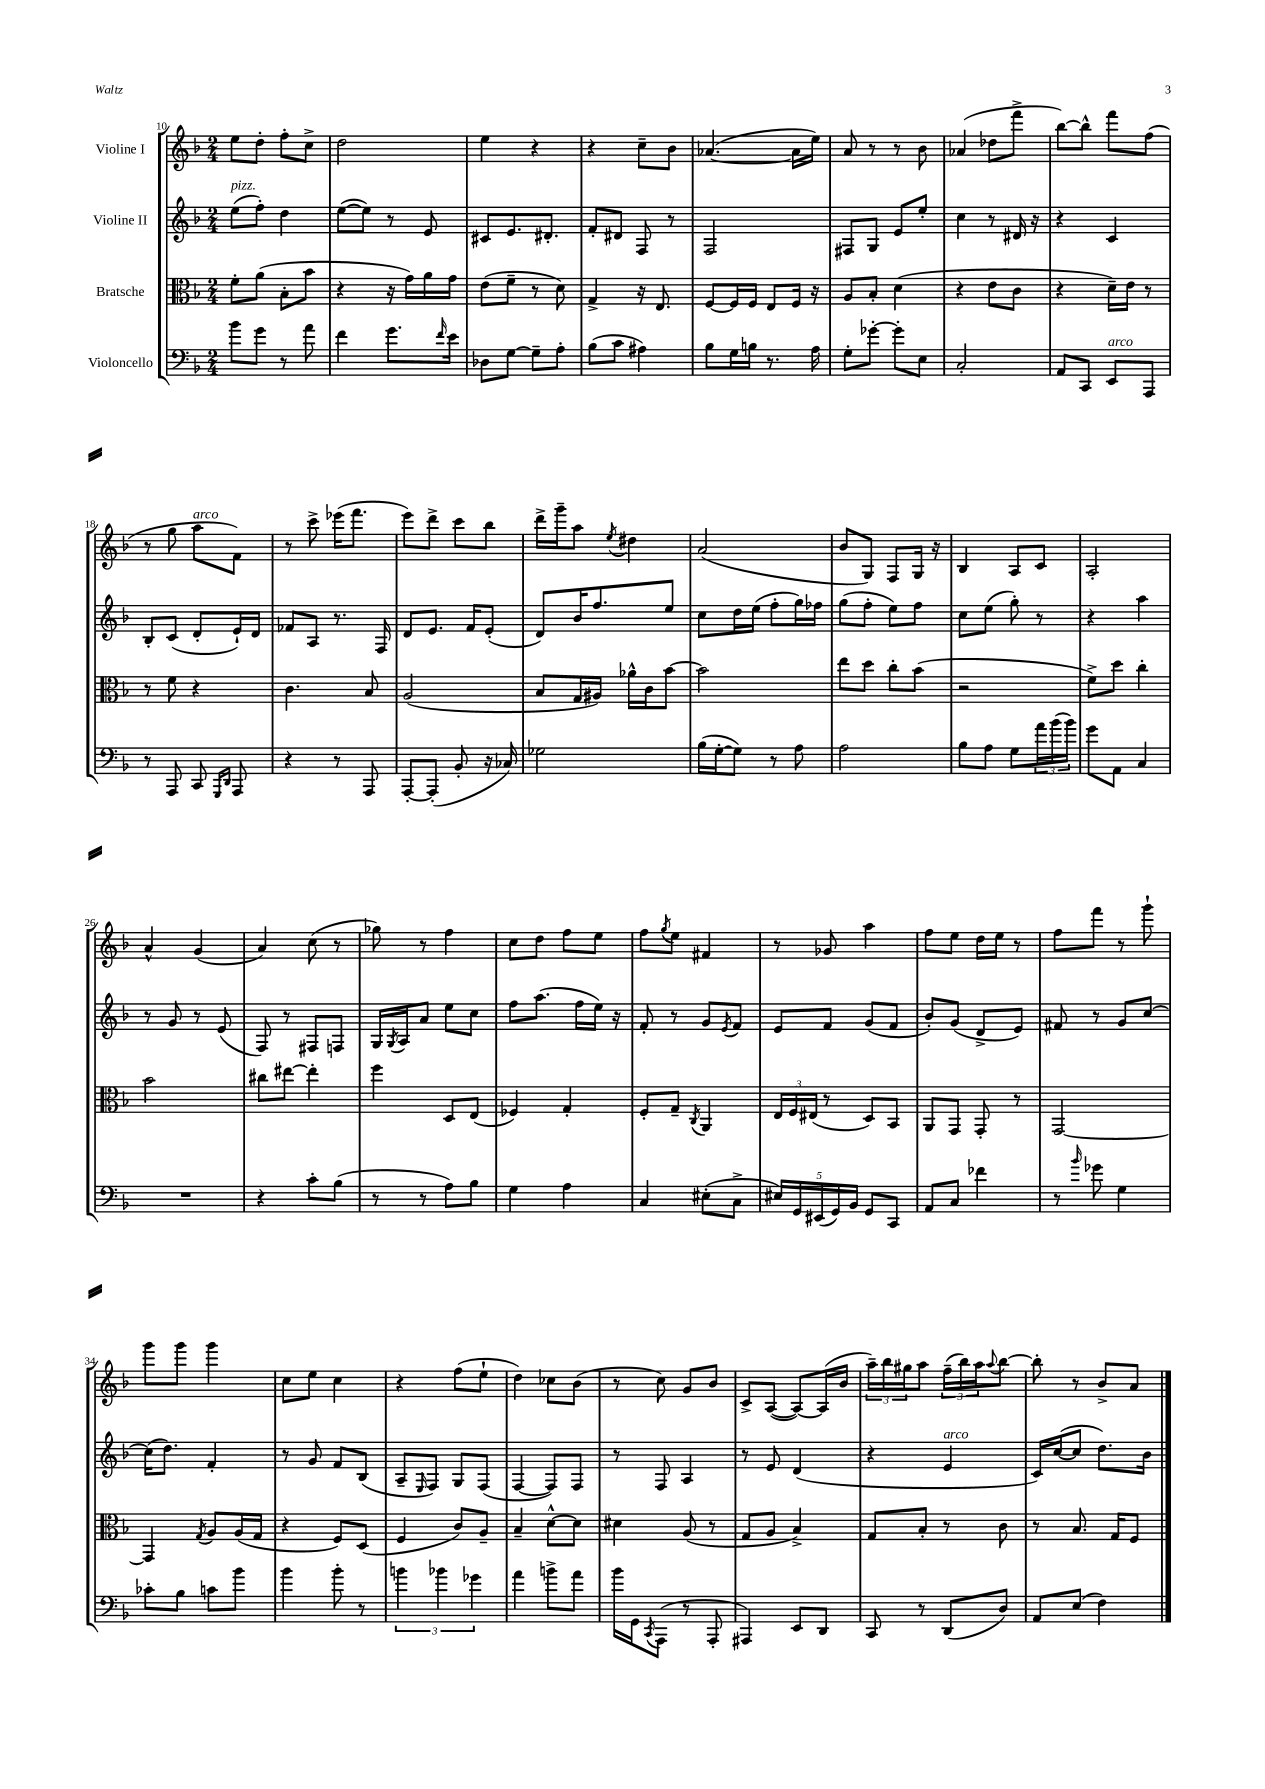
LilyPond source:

<<
\new StaffGroup <<
\new Staff = "s0" \with { instrumentName = "Violine I" } {
    \clef treble \key f \major \numericTimeSignature \time 2/4
    e''8 d''8-. f''8-. c''8-> |
    d''2 |
    e''4 r4 |
    r4 c''8-- bes'8 |
    aes'4.~( aes'16 e''16) |
    a'8 r8 r8 bes'8 |
    aes'4( des''8 f'''8-> |
    bes''8~) bes''8-^ f'''8 f''8( |
    r8 g''8 a''8^\markup { \italic "arco" } f'8) |
    r8 c'''8-> ees'''16( f'''8. |
    e'''8) d'''8-> c'''8 bes''8 |
    d'''16-> g'''16-- a''8 \acciaccatura { e''8 } dis''4 |
    a'2( |
    bes'8 g8) f8 g16 r16 |
    bes4 a8 c'8 |
    a2-. |
    a'4-^ g'4( |
    a'4) c''8( r8 |
    ges''8) r8 f''4 |
    c''8 d''8 f''8 e''8 |
    f''8 \acciaccatura { g''8 } e''8 fis'4 |
    r8 ges'8 a''4 |
    f''8 e''8 d''16 e''16 r8 |
    f''8 f'''8 r8 g'''8-! |
    g'''8 g'''8 g'''4 |
    c''8 e''8 c''4 |
    r4 f''8( e''8-! |
    d''4) ces''8 bes'8( |
    r8 c''8) g'8 bes'8 |
    c'8-> a8~( a8~) a16( bes'16 |
    \tuplet 3/2 { a''16--) bes''16 gis''16 } a''8 \tuplet 3/2 { f''16--( bes''16) a''16 } \appoggiatura { a''8 } bes''8~ |
    bes''8-. r8 bes'8-> a'8 \bar "|." |
}
\new Staff = "s1" \with { instrumentName = "Violine II" } {
    \clef treble \key f \major \numericTimeSignature \time 2/4
    e''8^\markup { \italic "pizz." }( f''8-.) d''4 |
    e''8~( e''8) r8 e'8 |
    cis'8 e'8. dis'8.-. |
    f'8-. dis'8 f8 r8 |
    f2 |
    fis8 g8 e'8 e''8-. |
    c''4 r8 dis'16 r16 |
    r4 c'4 |
    bes8-. c'8( d'8-. e'16-!) d'16 |
    fes'8 a8 r8. f16 |
    d'8 e'8. f'16 e'8-.( |
    d'8) bes'16 f''8. e''8 |
    c''8 d''16 e''16( f''8-. g''16) fes''16 |
    g''8( f''8-. e''8) f''8 |
    c''8 e''8( g''8-.) r8 |
    r4 a''4 |
    r8 g'8 r8 e'8( |
    f8) r8 fis8 f8 |
    g16 \acciaccatura { g8 } a16 a'8 e''8 c''8 |
    f''8 a''8.( f''16 e''16) r16 |
    f'8-. r8 g'8 \acciaccatura { e'8 } f'8 |
    e'8 f'8 g'8( f'8 |
    bes'8-.) g'8( d'8-> e'8) |
    fis'8 r8 g'8 c''8~ |
    c''16( d''8.) f'4-. |
    r8 g'8 f'8 bes8( |
    a8-- \grace { e16 } f8) g8 f8( |
    f4~ f8) f8 |
    r8 f8 a4 |
    r8 e'8 d'4( |
    r4 e'4^\markup { \italic "arco" } |
    c'16) c''16~( c''8 d''8.) bes'16 \bar "|." |
}
\new Staff = "s2" \with { instrumentName = "Bratsche" } {
    \clef alto \key f \major \numericTimeSignature \time 2/4
    f'8-. a'8( bes8-. bes'8 |
    r4 r16 g'16) a'16 g'16 |
    e'8( f'8-- r8 d'8) |
    g4-> r16 e8. |
    f8~ f16 f16 e8 f16 r16 |
    a8 bes8-. d'4( |
    r4 e'8 c'8 |
    r4 d'16--) e'16 r8 |
    r8 f'8 r4 |
    c'4. bes8 |
    a2( |
    bes8 g16 ais16) aes'16-^ c'16 bes'8~ |
    bes'2 |
    e''8 d''8 c''8-. bes'8( |
    r2 |
    f'8->) d''8 c''4-. |
    bes'2 |
    cis''8 eis''8~ eis''4-. |
    f''4 d8 e8( |
    fes4) g4-. |
    f8-. g8-- \acciaccatura { c8 } a,4 |
    \tuplet 3/2 { e16 f16 eis16( } r8 d8) bes,8 |
    a,8 g,8 g,8-. r8 |
    g,2~ |
    g,4 \acciaccatura { g8 } a8 a16( g16 |
    r4 f8) d8( |
    f4 c'8) a8-- |
    bes4-- d'8~-^ d'8 |
    dis'4 a8( r8 |
    g8 a8 bes4->) |
    g8 bes8-. r8 c'8 |
    r8 bes8. g16 f8 \bar "|." |
}
\new Staff = "s3" \with { instrumentName = "Violoncello" } {
    \clef bass \key f \major \numericTimeSignature \time 2/4
    bes'8 g'8 r8 a'8 |
    f'4 g'8. \grace { f'16 } e'16 |
    des8 g8~ g8-- a8-. |
    bes8( c'8 ais4) |
    bes8 g16 b16 r8. a16 |
    g8-. ges'8~-. ges'8-. e8 |
    c2-. |
    a,8 c,8 e,8^\markup { \italic "arco" } a,,8 |
    r8 a,,8 c,8 \grace { g,,16 d,16 } a,,8 |
    r4 r8 a,,8 |
    a,,8~-. a,,8-.( bes,8-. r16 ces16) |
    ges2 |
    bes16( g16~-. g8) r8 a8 |
    a2 |
    bes8 a8 g8 \tuplet 3/2 { a'16 bes'16( bes'16) } |
    g'8 a,8 c4 |
    R2 |
    r4 c'8-. bes8( |
    r8 r8 a8) bes8 |
    g4 a4 |
    c4 eis8-.( c8-> |
    \tuplet 5/4 { eis16) g,16 eis,16( g,16) bes,16 } g,8 c,8 |
    a,8 c8 fes'4 |
    r8 \grace { bes'16 } ges'8 g4 |
    ces'8-. bes8 c'8 bes'8 |
    bes'4 bes'8-. r8 |
    \tuplet 3/2 { b'4 bes'4 ges'4 } |
    a'4 b'8-> a'8 |
    bes'16 g,16 \acciaccatura { c,8 } a,,8( r8 a,,8-. |
    ais,,4) e,8 d,8 |
    c,8 r8 d,8( d8) |
    a,8 e8( f4) \bar "|." |
}
>>
>>
\layout { \context { \Score currentBarNumber = #10 } }
